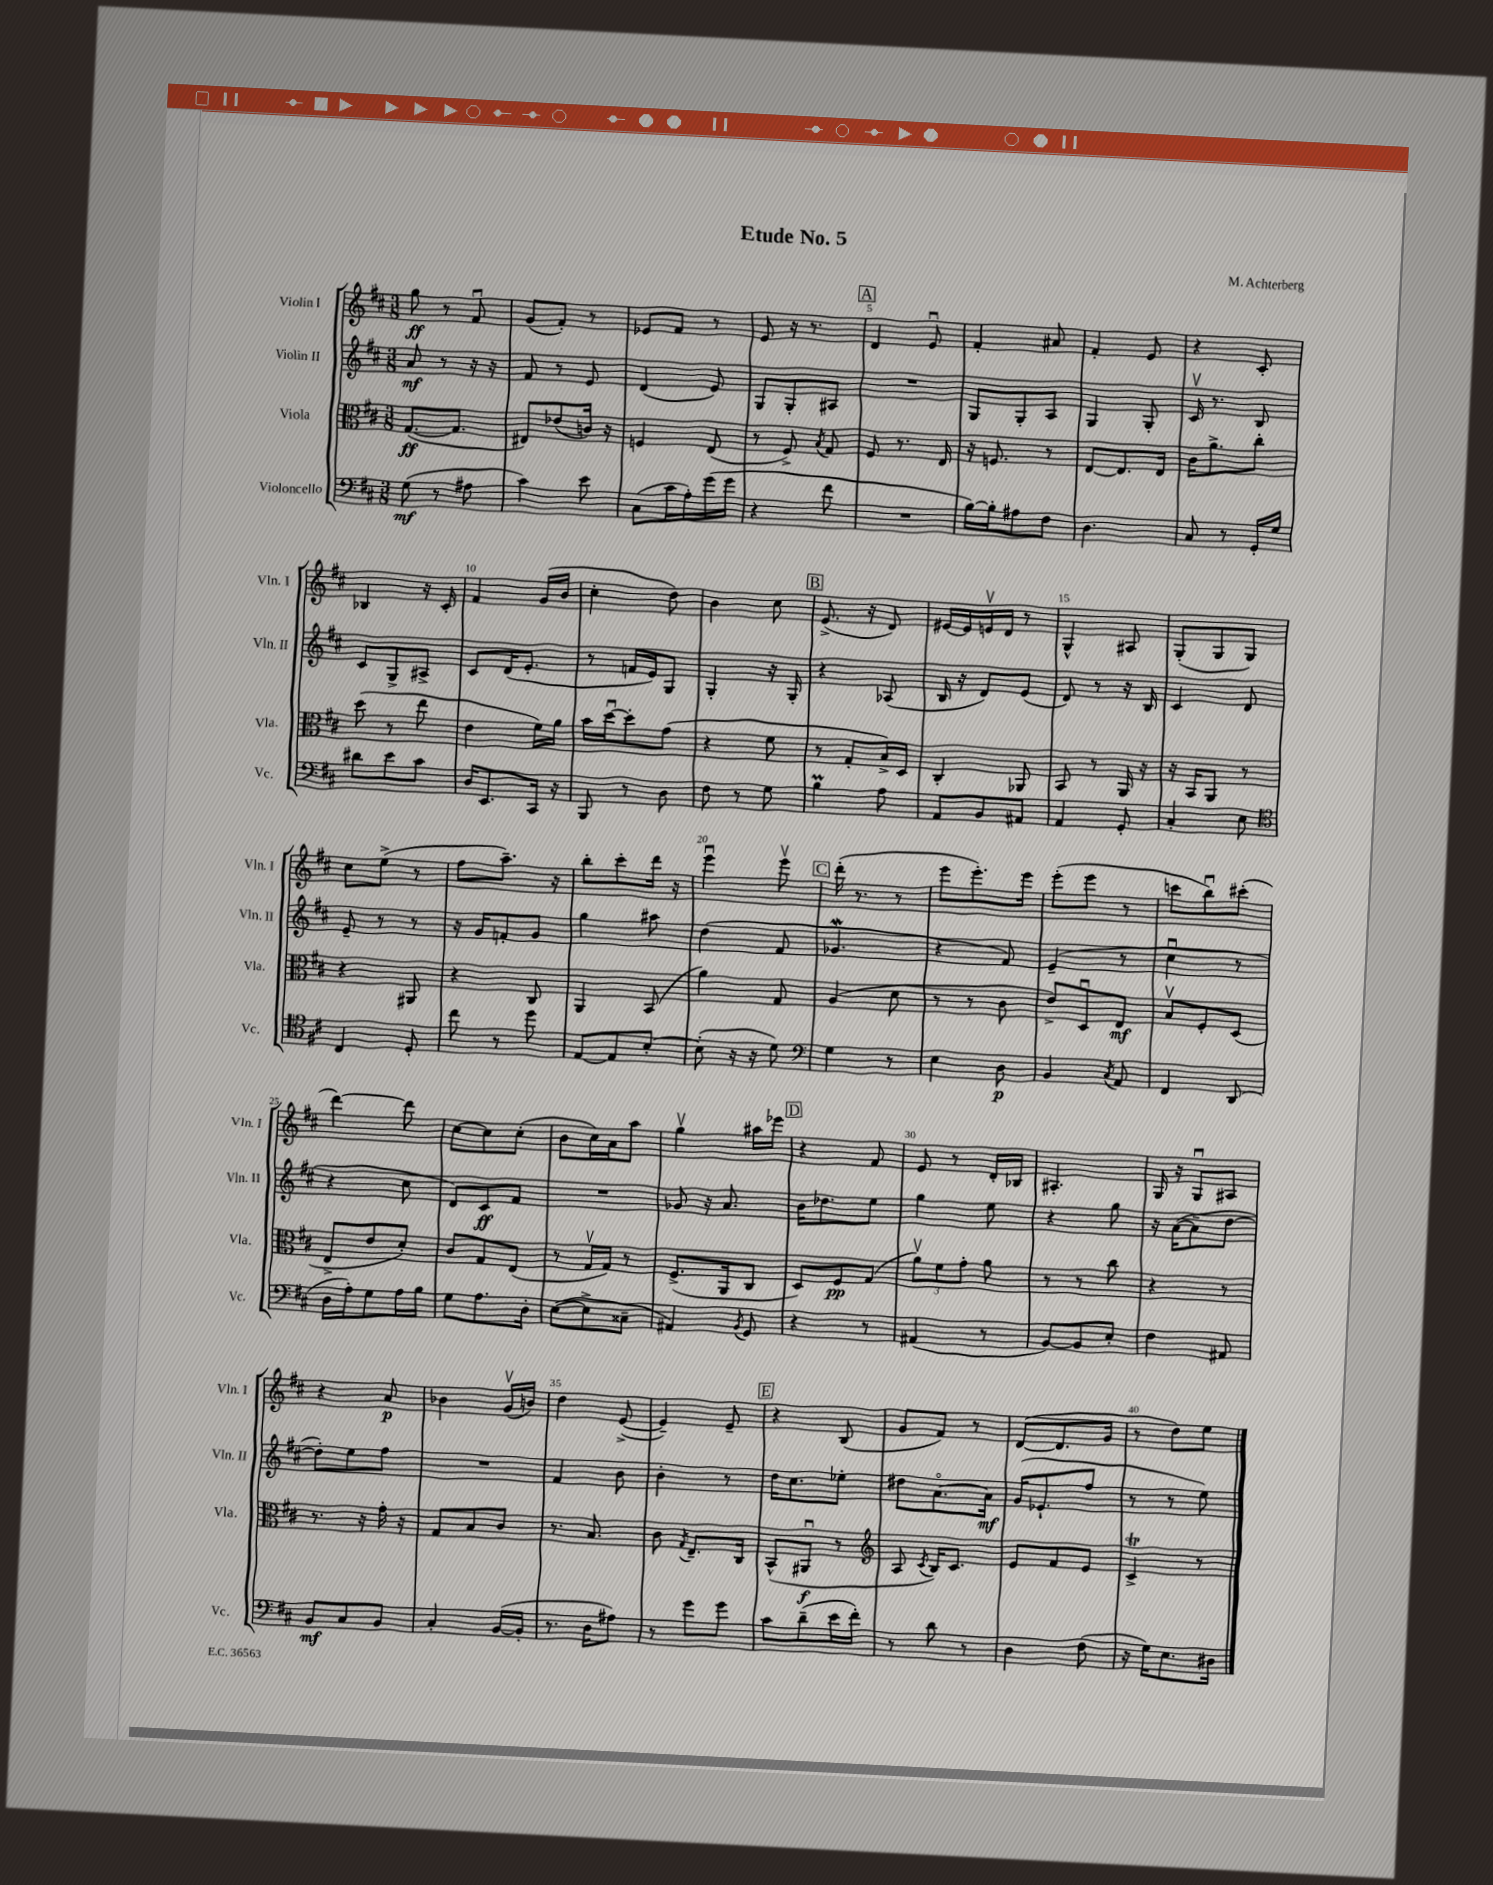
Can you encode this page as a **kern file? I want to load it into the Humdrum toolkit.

**kern	**kern	**kern	**kern
*staff4	*staff3	*staff2	*staff1
*clefF4	*clefC3	*clefG2	*clefG2
*k[f#c#]	*k[f#c#]	*k[f#c#]	*k[f#c#]
*M3/8	*M3/8	*M3/8	*M3/8
(8G	([8.G	8a	8gg
8r	.	8r	8r
.	8.G]	.	.
8A#	.	16r	8f#u
.	.	16r	.
=	=	=	=
4c#)	8E#)	8f#	(8g
.	(8e-	8r	8f#')
8e	16c)	8e	8r
.	16r	.	.
=	=	=	=
(8C#	4F	(4d	8e-
16c#	.	.	8f#
16A')	.	.	.
(16g	(8E	8e)	8r
16g	.	.	.
=	=	=	=
4r	8r	8G	8e
.	8F#^)	8G'	16r
.	.	.	8.r
.	8qB	.	.
8f#	8G	8A#	.
=	=	=	=
4.r	8F#	4.r	4d
.	8.r	.	.
.	.	.	8eu
.	16E	.	.
=	=	=	=
[16B)	16r	8G	4f#'
16B']	8.F	.	.
8A#	.	8G'	.
8F#	8r	8A	8a#
=	=	=	=
4.D	[8E	4G	4f#'
.	8.E]	.	.
.	.	8G'	8e
.	16E	.	.
=	=	=	=
8C#	16c#	16c#v	4r
.	8.a^	8.r	.
8r	.	.	.
16GG'	8cc#'	8B	8c#'
16G	.	.	.
=	=	=	=
8d#	(8dd	8c#	4B-
8e	8r	8G^	.
8c#	8ee	8A#^	16r
.	.	.	16c#'
=	=	=	=
16D	4e	8c#	4f#
8.EE	.	.	.
.	.	(16d	.
.	.	8.e'	.
16CC#	16f#)	.	(16g
16r	16a	.	16b
=	=	=	=
8BBB	16b	8r	4cc#'
.	[16ddu	.	.
8r	8dd']	16f	.
.	.	16e)	.
8D	(8g	8G	8dd)
=	=	=	=
8F#	4r	4G'	4b
8r	.	.	.
8G	8f#	16r	8cc#
.	.	16G'	.
=	=	=	=
4B	8r	4r	(8.e^
.	8G'	.	.
.	.	.	16r
8A	16B^)	(8A-	8d)
.	16D	.	.
=	=	=	=
8AA	4C#'	16B	[16e#
.	.	16r	16e#]
8BB	.	8d)	16ev
.	.	.	16d
8AA#	8AA-	(8e	8r
=	=	=	=
4AA	8BB	8d)	4G^^
.	8r	8r	.
8GG'	16AA	16r	8A#
.	16r	16B	.
=	=	=	=
4C#'	16r	4c#	(8G'
.	16BB	.	.
.	8AA	.	8G
8E	8r	8d	8G)
=	=	=	=
*clefC4	*	*	*
4C#	4r	8e~	8cc#
.	.	8r	(8ee^
8D'	8AA#	8r	8r
=	=	=	=
8cc#	4r	16r	8ff#
.	.	16g	.
8r	.	8f'	8.aa~)
8dd	8C#	8g	.
.	.	.	16r
=	=	=	=
[8E	4AA	4gg	8bb'
8E]	.	.	8ccc#'
[8B'	(8BB	8aa#	16ddd
.	.	.	16r
=	=	=	=
(8B']	4a)	(4dd	4eeeu
16r	.	.	.
16r	.	.	.
8d)	8G	8f#	8eeev
=	=	=	=
*clefF4	*	*	*
4G	(4A	4.g-	(16ddd'
.	.	.	8.r
8r	8d	.	8r
=	=	=	=
4E	8r	4r	8eee
.	8r	.	8.eee')
8D	8c#	8f#)	.
.	.	.	16eee
=	=	=	=
4BB	8e^)	(4e~	(8eee'
.	8Du	.	8eee
8qC#	.	.	.
8AA	8E	8r	8r
=	=	=	=
4FF#	8Bv	4cc#u	8ccc
.	8F#'	.	8bbu)
(8DD	(8D	8r	(8ccc#'
=	=	=	=
16D	8E^	4r	[4ddd)
16A')	.	.	.
8G	8e	.	.
16A	8d')	8cc#	8ddd]
16B	.	.	.
=	=	=	=
8G	8c#	8d)	[8cc#
8.A	8G	8c#	8cc#]
.	(8E	8f#	(8cc#'
16D'	.	.	.
=	=	=	=
([8E	8r	4.r	8b
8E^]	16Gv	.	16cc#)
.	16G)	.	16a
8C##~	8r	.	8aa
=	=	=	=
4AA#)	(8.F#^	8g-	4ggv
.	.	16r	.
.	16AA	8.a	.
8qBB	.	.	.
8GG	8C#	.	16aa#
.	.	.	16eee-
=	=	=	=
4r	8D)	16b	4r
.	.	8.dd-	.
.	8F#	.	.
8r	(8G	8ee	8f#
=	=	=	=
(4AA#	12av)	4gg	8e
.	12f#	.	.
.	.	.	8r
.	12g'	.	.
8r	8a	8ee	16d'
.	.	.	16B-
=	=	=	=
[8BB)	8r	4r	4.A#'
8BB]	8r	.	.
8E'	8cc#	8gg	.
=	=	=	=
4F#	4r	16r	16G
.	.	([16a	16r
.	.	8a~]	8Gu
8AA#	8r	[8dd	8A#
=	=	=	=
8BB	8.r	8dd'])	4r
8C#	.	8ee	.
.	16r	.	.
8BB	16g'	8ff#	8a
.	16r	.	.
=	=	=	=
4C#'	8G	4.r	4b-
.	8B	.	.
([16BB	8c#	.	(16gv
16BB']	.	.	16b)
=	=	=	=
8.r	8.r	4f#	4dd
16D	8.B	.	.
8A#)	.	8b	([8e^
=	=	=	=
8r	8c#	4b'	4e~])
.	8qG	.	.
8g	8.E~	.	.
8g	.	8r	8e~
.	16C#	.	.
=	=	=	=
8c#	(8BB^^	16dd	4r
.	.	8.cc#	.
(8d~	8AA#u	.	.
16e	8r	8ee-'	(8B
16f#')	.	.	.
=	=	=	=
*	*clefG2	*	*
8r	8A	8dd#	8g
.	8qc#	.	.
8d	16B)	[8.ao	8f#)
.	8.c#	.	.
8r	.	.	8r
.	.	16a]	.
=	=	=	=
4D	8e	(16g	([8d
.	.	8.e-`	.
.	8f#	.	8.d]
(8F#	8e	8ff#	.
.	.	.	16g
=	=	=	=
16r	4c#^	8r	8r
16G)	.	.	.
8.E	.	8r	8dd)
.	8r	8ee)	8ee
16D#	.	.	.
==	==	==	==
*-	*-	*-	*-
